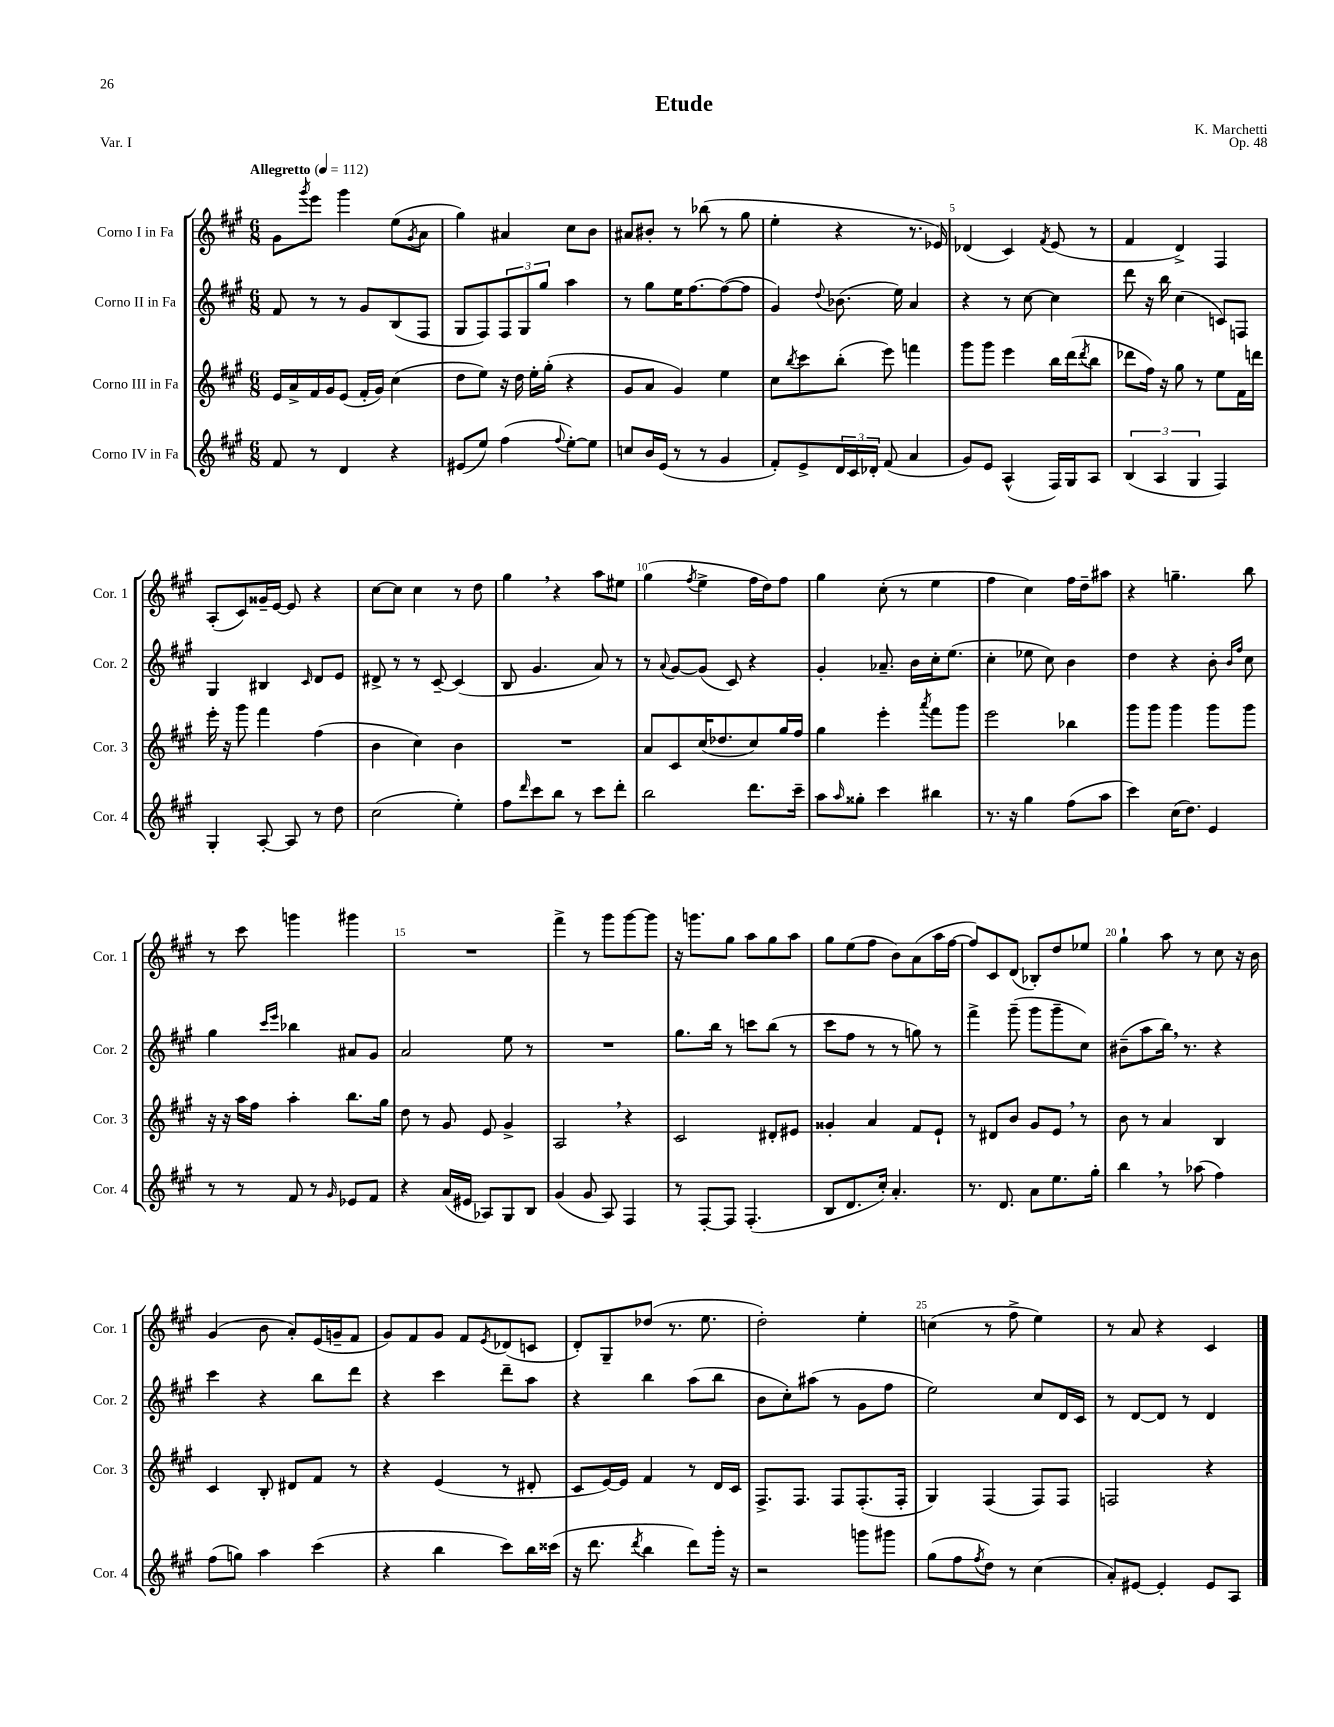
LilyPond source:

\header { title = "Etude" composer = "K. Marchetti" opus = "Op. 48" piece = "Var. I" }
<<
\new StaffGroup <<
\new Staff = "s0" \with { instrumentName = "Corno I in Fa" shortInstrumentName = "Cor. 1" } {
    \clef treble \key a \major \numericTimeSignature \time 6/8 \tempo "Allegretto" 4 = 112
    gis'8 \acciaccatura { gis'''8 } e'''8 gis'''4 e''8( \acciaccatura { gis'8 } a'8 |
    gis''4) ais'4 cis''8 b'8 |
    ais'8 bis'8-. r8 bes''8( r8 gis''8 |
    e''4-. r4 r8. ees'16) |
    des'4( cis'4) \acciaccatura { fis'8 } e'8( r8 |
    fis'4 d'4->) fis4 |
    a8-.( cis'8) gisis'16-- e'16~ e'8 r4 |
    cis''8~ cis''8 cis''4 r8 d''8 |
    gis''4 \breathe r4 a''8 eis''8 |
    gis''4( \acciaccatura { fis''8 } e''4-> fis''16 d''16) fis''8 |
    gis''4 cis''8-.( r8 e''4 |
    fis''4 cis''4) fis''16 d''16-- ais''8 |
    r4 g''4.-- b''8 |
    r8 cis'''8 g'''4 gis'''4 |
    R2. |
    fis'''4-> r8 gis'''8 gis'''8~ gis'''8 |
    r16 g'''8. gis''8 a''8 gis''8 a''8 |
    gis''8 e''8( fis''8 b'8) a'8( a''16 fis''16~ |
    fis''8) cis'8 d'8( bes8-.) d''8 ees''8 |
    gis''4-! a''8 r8 cis''8 r16 b'16 |
    gis'4( b'8 a'8-.) e'16( g'16-- fis'8 |
    gis'8) fis'8 gis'8 fis'8 \acciaccatura { e'8 } des'8( c'8 |
    d'8-.) gis8-- des''8( r8. e''8. |
    d''2-.) e''4-. |
    c''4( r8 fis''8-> e''4) |
    r8 a'8 r4 cis'4 \bar "|." |
}
\new Staff = "s1" \with { instrumentName = "Corno II in Fa" shortInstrumentName = "Cor. 2" } {
    \clef treble \key a \major \numericTimeSignature \time 6/8
    fis'8 r8 r8 gis'8 b8( fis8 |
    gis8 fis8) \tuplet 3/2 { fis8 gis8 gis''8 } a''4 |
    r8 gis''8 e''16 fis''8.~ fis''8~( fis''8 |
    gis'4) \appoggiatura { d''8 } bes'8.( e''16) a'4 |
    r4 r8 cis''8~ cis''4 |
    d'''8 r16 b''16 cis''4( c'8) f8 |
    gis4 bis4 \grace { cis'16 } d'8 e'8 |
    dis'8-> r8 r8 cis'8~-- cis'4( |
    b8 gis'4. a'8) r8 |
    r8 \appoggiatura { a'8 } gis'8~ gis'8( cis'8) r4 |
    gis'4-. aes'8.-- b'16 cis''16-. e''8.( |
    cis''4-. ees''8 cis''8) b'4 |
    d''4 r4 b'8-. \grace { b'16 fis''16 } cis''8 |
    gis''4 \grace { cis'''16 e'''16 } bes''4 ais'8 gis'8 |
    a'2 e''8 r8 |
    R2. |
    gis''8. b''16 r8 c'''8 b''8( r8 |
    cis'''8 fis''8 r8 r8 g''8) r8 |
    fis'''4-> gis'''8--( gis'''8 gis'''8-- cis''8) |
    bis'8--( a''8 b''16) \breathe r8. r4 |
    cis'''4 r4 b''8 d'''8 |
    r4 cis'''4 d'''8-- a''8 |
    r4 b''4 a''8( b''8 |
    b'8 cis''8-.) ais''8( r8 gis'8 fis''8 |
    e''2) cis''8 d'16 cis'16 |
    r8 d'8~ d'8 r8 d'4 \bar "|." |
}
\new Staff = "s2" \with { instrumentName = "Corno III in Fa" shortInstrumentName = "Cor. 3" } {
    \clef treble \key a \major \numericTimeSignature \time 6/8
    e'16 a'16-> fis'16 gis'16 e'8( fis'16-. gis'16) cis''4( |
    d''8 e''8) r16 d''16 e''16-. gis''16-.( r4 |
    gis'8 a'8 gis'4) e''4 |
    cis''8 \acciaccatura { b''8 } cis'''8 b''8-.( e'''8) f'''4 |
    gis'''8 gis'''8 e'''4 b''16 d'''16( \acciaccatura { d'''8 } b''8 |
    des'''8 fis''16) r16 gis''8 r8 e''8 fis'16 d'''16 |
    e'''16-. r16 gis'''8 fis'''4 fis''4( |
    b'4 cis''4) b'4 |
    R2. |
    a'8 cis'8 cis''16( des''8. cis''8) gis''16 fis''16 |
    gis''4 e'''4-. \acciaccatura { a'''8 } fis'''8 gis'''8 |
    e'''2 bes''4 |
    gis'''8 gis'''8 gis'''4 gis'''8 gis'''8 |
    r16 r16 a''16 fis''16 a''4-. b''8. gis''16 |
    d''8 r8 gis'8 e'8 gis'4-> |
    a2 \breathe r4 |
    cis'2 dis'8-. eis'8 |
    gisis'4-. a'4 fis'8 e'8-! |
    r8 dis'8 b'8 gis'8 e'8 \breathe r8 |
    b'8 r8 a'4 b4 |
    cis'4 b8-. dis'8 fis'8 r8 |
    r4 e'4( r8 dis'8-. |
    cis'8 e'16~) e'16 fis'4 r8 d'16 cis'16 |
    fis8.-> fis8. fis8 fis8.-.( fis16-. |
    gis4) fis4( fis8) fis8 |
    f2 r4 \bar "|." |
}
\new Staff = "s3" \with { instrumentName = "Corno IV in Fa" shortInstrumentName = "Cor. 4" } {
    \clef treble \key a \major \numericTimeSignature \time 6/8
    fis'8 r8 d'4 r4 |
    eis'8( e''8) fis''4( \appoggiatura { fis''8 } e''8~-.) e''8 |
    c''8 b'16 e'16( r8 r8 gis'4 |
    fis'8-.) e'8-> \tuplet 3/2 { d'16 cis'16 des'16-. } fis'8( a'4 |
    gis'8) e'8 a4-^( fis16) gis16 a8 |
    \tuplet 3/2 { b4( a4 gis4 } fis4) |
    gis4-. a8~-. a8 r8 d''8 |
    cis''2( e''4-.) |
    fis''8 \grace { d'''16 } cis'''8 b''8 r8 cis'''8 d'''8-. |
    b''2 d'''8. cis'''16-- |
    a''8 \grace { a''16 } gisis''8-. cis'''4 bis''4 |
    r8. r16 gis''4 fis''8( a''8 |
    cis'''4) cis''16( d''8.) e'4 |
    r8 r8 fis'8 r8 \grace { gis'16 } ees'8 fis'8 |
    r4 a'16( eis'16 aes8) gis8 b8 |
    gis'4( gis'8 a8) fis4 |
    r8 fis8~-. fis8 fis4.-.( |
    b8 d'8. cis''16-.) a'4.-. |
    r8. d'8. a'8 e''8. gis''16-. |
    b''4 \breathe r8 aes''8( fis''4) |
    fis''8( g''8) a''4 cis'''4( |
    r4 b''4 cis'''8) b''16 cisis'''16( |
    r16 d'''8. \acciaccatura { d'''8 } b''4 d'''8) gis'''16-. r16 |
    r2 g'''8 gis'''8 |
    gis''8( fis''8 \acciaccatura { fis''8 } d''8) r8 cis''4( |
    a'8-.) eis'8~ eis'4-. eis'8 a8 \bar "|." |
}
>>
>>
\layout { \context { \Score \override BarNumber.break-visibility = ##(#f #t #t) barNumberVisibility = #(every-nth-bar-number-visible 5) } }
